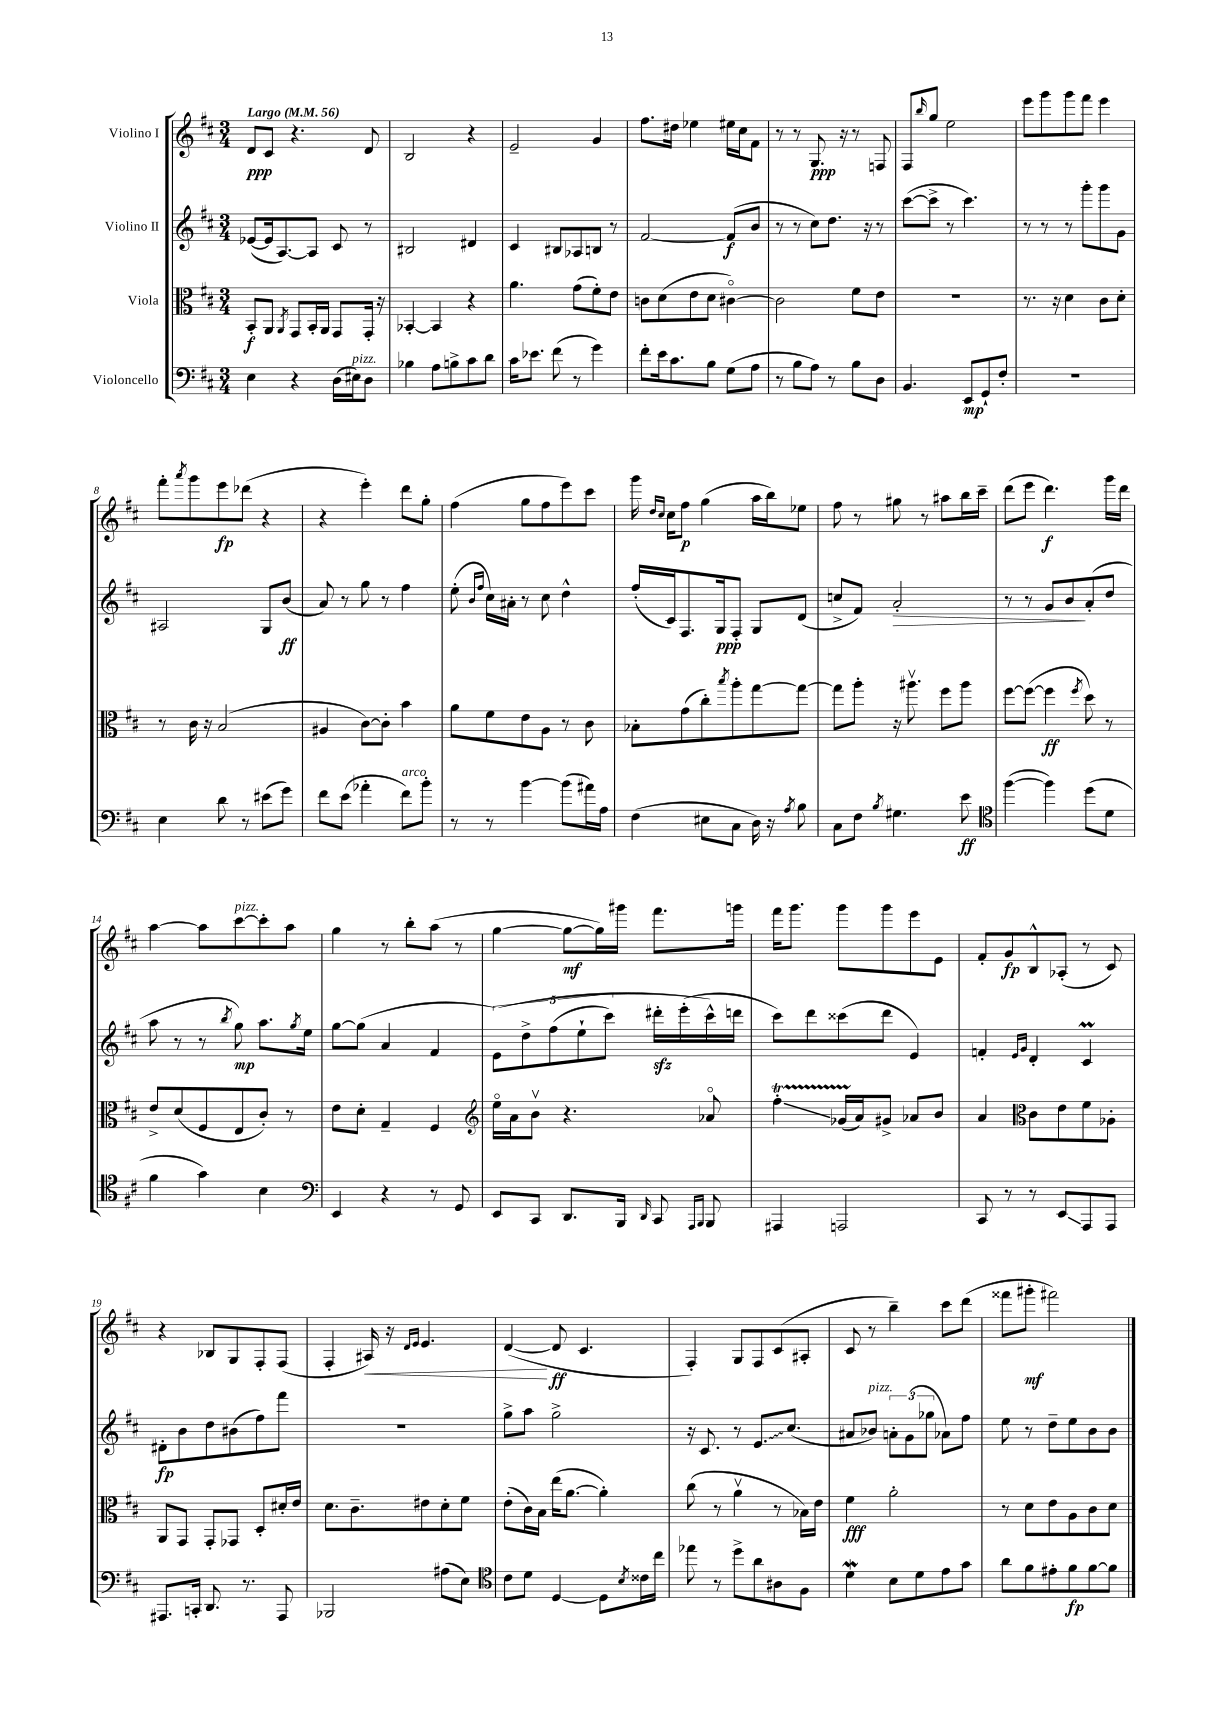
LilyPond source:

<<
\new StaffGroup <<
\new Staff = "s0" \with { instrumentName = "Violino I" } {
    \clef treble \key d \major \numericTimeSignature \time 3/4 \tempo "Largo" 4 = 56
    d'8\ppp cis'8 r4. d'8 |
    b2 r4 |
    e'2-- g'4 |
    fis''8. dis''16 ees''4 eis''16 cis''16 fis'8 |
    r8 r8 g8.\ppp r16 r8 f8 |
    fis8 \grace { b''16 } g''8 e''2 |
    e'''8 g'''8 g'''8 fis'''8 e'''4 |
    fis'''8-. \acciaccatura { a'''8 } g'''8 e'''8\fp des'''8( r4 |
    r4 e'''4-.) d'''8 g''8-. |
    fis''4( g''8 fis''8 e'''8) cis'''8 |
    g'''16 \grace { d''16 cis''16 } cis''16 fis''8\p g''4( a''16 b''16) ees''8 |
    fis''8 r8 gis''8 r8 ais''8 b''16 cis'''16-- |
    d'''8( e'''8 d'''4.\f) g'''16 d'''16 |
    a''4~ a''8 cis'''8~^\markup { \italic "pizz." } cis'''8-. a''8 |
    g''4 r8 b''8-. a''8( r8 |
    g''4~ g''8~\mf g''16) gis'''16 fis'''8. g'''16 |
    fis'''16 g'''8. g'''8 g'''8 e'''8 e'8 |
    fis'8-. g'8\fp b8-^ aes8-.( r8 cis'8) |
    r4 bes8 g8 fis8-. fis8( |
    fis4-. ais16\<) r16 \grace { d'16 e'16 } e'4. |
    d'4~\!( d'8\ff cis'4. |
    fis4-.) g8 fis8 cis'8( ais8-. |
    cis'8 r8 b''4--) cis'''8 d'''8( |
    fisis'''8 gis'''8-.\mf fis'''2) \bar "|." |
}
\new Staff = "s1" \with { instrumentName = "Violino II" } {
    \clef treble \key d \major \numericTimeSignature \time 3/4
    ees'8~( ees'16 a8.~) a8 cis'8 r8 |
    bis2 dis'4 |
    cis'4 bis8 aes8 b8 r8 |
    fis'2~ fis'8\f( b'8 |
    r8 r8 cis''8) d''8. r16 r8 |
    cis'''8~( cis'''8-> r8 cis'''4.) |
    r8 r8 r8 g'''8-. g'''8 g'8 |
    ais2 g8 b'8\ff( |
    a'8) r8 g''8 r8 fis''4 |
    e''8-.( \grace { b'16 fis''16 } cis''16) ais'16-. r8 cis''8 d''4-^ |
    fis''16-.( cis'16) fis8. g16\ppp fis8-. g8 d'8( |
    c''8-> fis'8) a'2-.\> |
    r8 r8 g'8 b'8\! a'8-.( d''8 |
    a''8 r8 r8 \acciaccatura { b''8 } g''8\mp) a''8. \acciaccatura { g''8 } e''16 |
    g''8~ g''8( a'4 fis'4 |
    \tuplet 5/4 { e'8)\( d''8-> fis''8( e''8-! cis'''8) } dis'''16-.\sfz e'''16-.( cis'''16-^\) d'''16 |
    cis'''8) d'''8 cisis'''8( d'''8 e'4) |
    f'4-. \grace { e'16 g'16 } d'4-. cis'4\prall |
    dis'8-.\fp b'8 d''8 bis'8( fis''8) fis'''8 |
    R2. |
    g''8-> a''8 g''2-> |
    r16 cis'8. r8 \once \override Glissando.style = #'zigzag e'8.\glissando cis''8.( |
    ais'8 bes'8^\markup { \italic "pizz." }) \tuplet 3/2 { a'8-. g'8( ges''8 } aes'8) fis''8 |
    e''8 r8 d''8-- e''8 b'8 b'8 \bar "|." |
}
\new Staff = "s2" \with { instrumentName = "Viola" } {
    \clef alto \key d \major \numericTimeSignature \time 3/4
    b,8-.\f a,8 \acciaccatura { a,8 } g,8 b,16-. a,16 g,8 g,16-. r16 |
    bes,4~-. bes,4 r4 |
    a'4. g'8( fis'8-.) e'8 |
    c'8 d'8( e'8 d'8 cis'4~\flageolet) |
    cis'2 fis'8 e'8 |
    R2. |
    r8. r16 d'4 cis'8 d'8-. |
    r8 cis'16 r16 b2( |
    ais4 cis'8~) cis'8-. b'4 |
    a'8 fis'8 e'8 a8 r8 cis'8 |
    bes8-. g'8( cis''8-.) \acciaccatura { b''8 } a''8-. g''8~ g''8~ |
    g''8 a''8-. r16 ais''8.\upbow fis''8 ais''8 |
    fis''8~ fis''8~( fis''4\ff \acciaccatura { fis''8 } d''8) r8 |
    e'8-> d'8( fis8 e8 cis'8-.) r8 |
    e'8 d'8-. g4-- fis4 |
    \clef treble e''16\flageolet a'16 b'8\upbow r4. aes'8\flageolet |
    fis''4-.\startTrillSpan\glissando ges'16( a'16\stopTrillSpan) gis'8-> aes'8 b'8 |
    a'4 \clef alto cis'8 e'8 fis'8 aes8-. |
    a,8 g,8 g,8-. ges,8 d8-. dis'16-. e'16 |
    d'8. cis'8.-- eis'8 d'8-. fis'8 |
    e'8-.( cis'16) b16 e''16( a'8.~ a'4-.) |
    cis''8( r8 a'4\upbow r8 bes16) e'16 |
    fis'4\fff a'2-. |
    r8 d'8 e'8 a8 cis'8 d'8 \bar "|." |
}
\new Staff = "s3" \with { instrumentName = "Violoncello" } {
    \clef bass \key d \major \numericTimeSignature \time 3/4
    e4 r4 d16( eis16^\markup { \italic "pizz." }) d8 |
    bes4 a8 b8-> cis'8 d'8 |
    cis'16 ees'8. fis'8( r8 g'4) |
    fis'8-. e'16 cis'8. b8 g8( a8 |
    r8 b8 a8) r8 b8 d8 |
    b,4. e,8\mp g,8-! fis8-. |
    R2. |
    e4 d'8 r8 eis'8( g'8) |
    fis'8 e'8( aes'4-. fis'8^\markup { \italic "arco" }) b'8-. |
    r8 r8 b'4~ b'8( ais'16) a16 |
    fis4( eis8 cis8 d16) r16 \acciaccatura { a8 } b8 |
    cis8 fis8 \acciaccatura { b8 } gis4. e'8\ff |
    \clef tenor fis''4~( fis''4) d''8( d'8 |
    fis'4 g'4) b4 |
    \clef bass e,4 r4 r8 g,8 |
    e,8 cis,8 d,8. b,,16 \grace { d,16 } cis,8 \grace { a,,16 b,,16 } b,,8 |
    ais,,4 a,,2 |
    cis,8 r8 r8 e,8\glissando a,,8 a,,8 |
    ais,,8. c,16-. d,8. r8. ais,,8 |
    bes,,2 ais8( e8) |
    \clef tenor cis'8 d'8 d4~ d8 \acciaccatura { b8 } cisis'16 cis''16 |
    ees''8 r8 d''8-> a'8 ais8 fis8 |
    d'4\mordent b8 d'8 e'8 g'8 |
    a'8 fis'8 eis'8-. fis'8\fp fis'8~ fis'8 \bar "|." |
}
>>
>>
